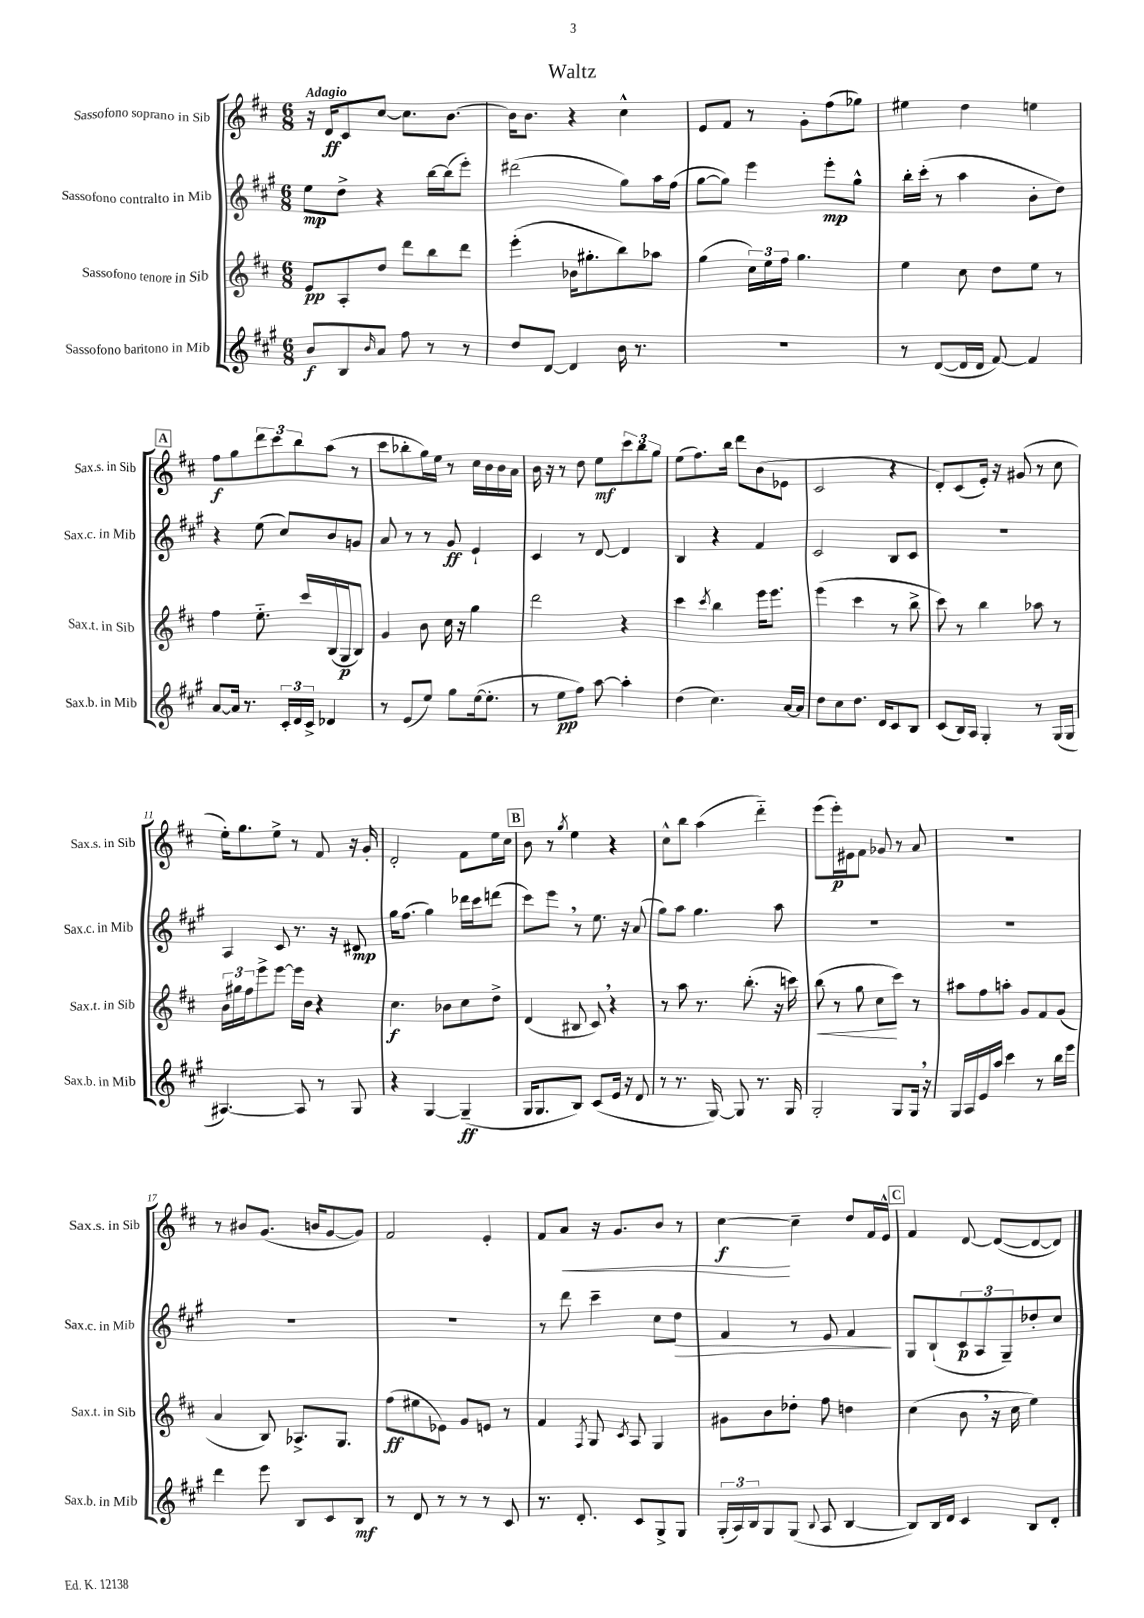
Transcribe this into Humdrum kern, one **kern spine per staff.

**kern	**kern	**kern	**kern
*staff4	*staff3	*staff2	*staff1
*clefG2	*clefG2	*clefG2	*clefG2
*k[f#c#g#]	*k[f#c#]	*k[f#c#g#]	*k[f#c#]
*M6/8	*M6/8	*M6/8	*M6/8
8b	8e	8ee	16r
.	.	.	16d
8B	8A'	8dd^	8c#
16qqb	.	.	.
8a	8dd	4r	[8cc#
8ff#	8ddd	.	8.cc#]
8r	8bb	[16bb	.
.	.	(16bb]	[8.b
8r	8ddd	8eee')	.
=	=	=	=
8dd	(4eee'	(2ddd#	16b]
.	.	.	8.b
[8d	.	.	.
4d]	16b-	.	4r
.	8.gg#'	.	.
16b	8bb)	8gg#)	4cc#^^
8.r	.	.	.
.	8aa-	16aa	.
.	.	(16ff#	.
=	=	=	=
2.r	(4gg	[8gg#	8e
.	.	8gg#])	8f#
.	24cc#)	4eee	8r
.	24ee	.	.
.	24ff#	.	.
.	4.gg	.	8g'
.	.	8eee'	(8ff#
.	.	8gg#^^	8gg-)
=	=	=	=
8r	4ee	16bb'	4ee#
.	.	(16ccc#'	.
([8d	.	8r	.
16d]	8cc#	4aa	4dd
16d	.	.	.
[8f#)	8dd	.	.
4f#]	8ee	8b'	4ee
.	8r	8dd)	.
=	=	=	=
[8a	4ff#	4r	8ff#
16a]	.	.	8gg
8.r	.	.	.
.	8.ee'~	(8ee	12ddd
.	.	.	12ccc#
24c#'	.	8cc#)	.
24d	.	.	12bb
.	16ccc#	.	.
24c#^	.	.	.
4d-	(16B	8b	(8aa
.	16G	.	.
.	8B)	8g	8r
=	=	=	=
8r	4g	8a	8ccc#
(8e	.	8r	8bb-'
8ee)	8b	8r	16gg)
.	.	.	16ee
8gg#	16cc#	8g#	8r
.	16r	.	.
([16ee	4gg	4e`	16cc#
8.ee']	.	.	16b
.	.	.	16b
.	.	.	16a
=	=	=	=
8r	2ddd	4c#	16b
.	.	.	16r
8ee	.	.	8r
8ff#)	.	8r	8dd
[8aa	.	[8d	8ee
4aa']	4r	4d]	12ccc#
.	.	.	12bb
.	.	.	12gg
=	=	=	=
(4dd	4ccc#	4B	(8ee
.	.	.	8.ff#)
.	8qccc#	.	.
4.cc#)	4bb	4r	.
.	.	.	16bb
.	.	.	8ddd
.	16eee	4f#	(8b
.	8.eee	.	.
[16a	.	.	8e-
16a]	.	.	.
=	=	=	=
8dd	(4eee	2c#	2c#
8cc#	.	.	.
8.dd	4ccc#	.	.
16d	.	.	.
8c#	8r	8B	4r
8B	8bb^	8c#	.
=	=	=	=
(8c#	8ccc#)	2.r	8d')
16B)	8r	.	(8c#
16A	.	.	.
4G#'	4bb	.	16e')
.	.	.	16r
.	.	.	(8g#
8r	8aa-	.	8r
(16G#	8r	.	8cc#
16G#	.	.	.
=	=	=	=
[4.A#)	24b	4A	16ee')
.	24gg#	.	.
.	.	.	8.gg
.	24ff#	.	.
.	8eee^	.	.
.	[8eee	8c#	8ee^
8A#]	16eee]	8.r	8r
.	16b	.	.
8r	4r	.	8f#
.	.	16r	.
8G#	.	8d#	16r
.	.	.	16g'
=	=	=	=
4r	4.cc#	16gg#	2d'
.	.	(8.ff#	.
[4G#	.	4gg#)	.
.	8b-	.	.
(4G#~]	8cc#	16ddd-	8f#
.	.	16ccc#	.
.	8dd^	(8ddd	16ee
.	.	.	16cc#
=	=	=	=
16G#	(4d	8ccc#)	8b
8.G#	.	.	.
.	.	8eee	8r
.	.	.	8qgg
8B)	8B#	8r	4ee
(8c#	8c#)	8.ee	.
16e	4r	.	4r
16r	.	16r	.
8d	.	(8a	.
=	=	=	=
8r	8r	8gg#)	8cc#^^
8.r	8aa	8aa	8bb
.	8.r	4.gg#	(4aa
[16G#)	.	.	.
8G#]	.	.	.
.	(8.bb'	.	.
8.r	.	.	4ddd'~)
.	16r	8aa	.
16G#	16ccc)	.	.
=	=	=	=
2G#'	(8bb	2.r	(8eee
.	8r	.	16eee')
.	.	.	16e#
.	8gg	.	8f#
.	8cc#	.	8g-
8G#	8ccc#)	.	8r
16G#	8r	.	8a
16r	.	.	.
=	=	=	=
16G#	8aa#	2.r	2.r
16A	.	.	.
16e	8ff#	.	.
16aa	.	.	.
4ccc#	8aa'	.	.
.	8g	.	.
8r	8f#	.	.
16bb	(8g	.	.
16eee	.	.	.
=	=	=	=
4ddd	4a	2.r	8r
.	.	.	8b#
8eee	8B)	.	(8.g
8B	8.A-^	.	.
.	.	.	16b
8c#	.	.	[8g
.	8.G	.	.
8B	.	.	8g])
=	=	=	=
8r	(8ff#	2.r	2f#
8d	8ee#	.	.
8r	8e-)	.	.
8r	8g	.	.
8r	8e	.	4e'
8c#	8r	.	.
=	=	=	=
8.r	4f#	8r	8f#
.	.	8ddd	8a
8.d'	.	.	.
.	8qF#	.	.
.	8G	4ccc#~	16r
.	.	.	8.g
.	8qc#	.	.
8c#	8A	.	.
8G#^	4G	8cc#	8b
8G#	.	8dd	8r
=	=	=	=
(24G#'	8g#	4f#	[4cc#
24A)	.	.	.
24B	.	.	.
8G#	8b	.	.
(8G#	8dd-'	8r	4cc#~]
8qqB	.	.	.
8A	8ff#	8e	.
[4B	4dd	4f#	8dd
.	.	.	16f#
.	.	.	16e^^
=	=	=	=
8B])	(4cc#	8G#	4f#
16B	.	(8B`	.
16d	.	.	.
4c#	8b	12c#	[8d
.	.	12A	.
.	16r	.	(8d_
.	.	12G#~)	.
.	16cc#	.	.
8B	4ee)	8dd-'	8d_
8d'	.	8cc#	8d])
==	==	==	==
*-	*-	*-	*-
